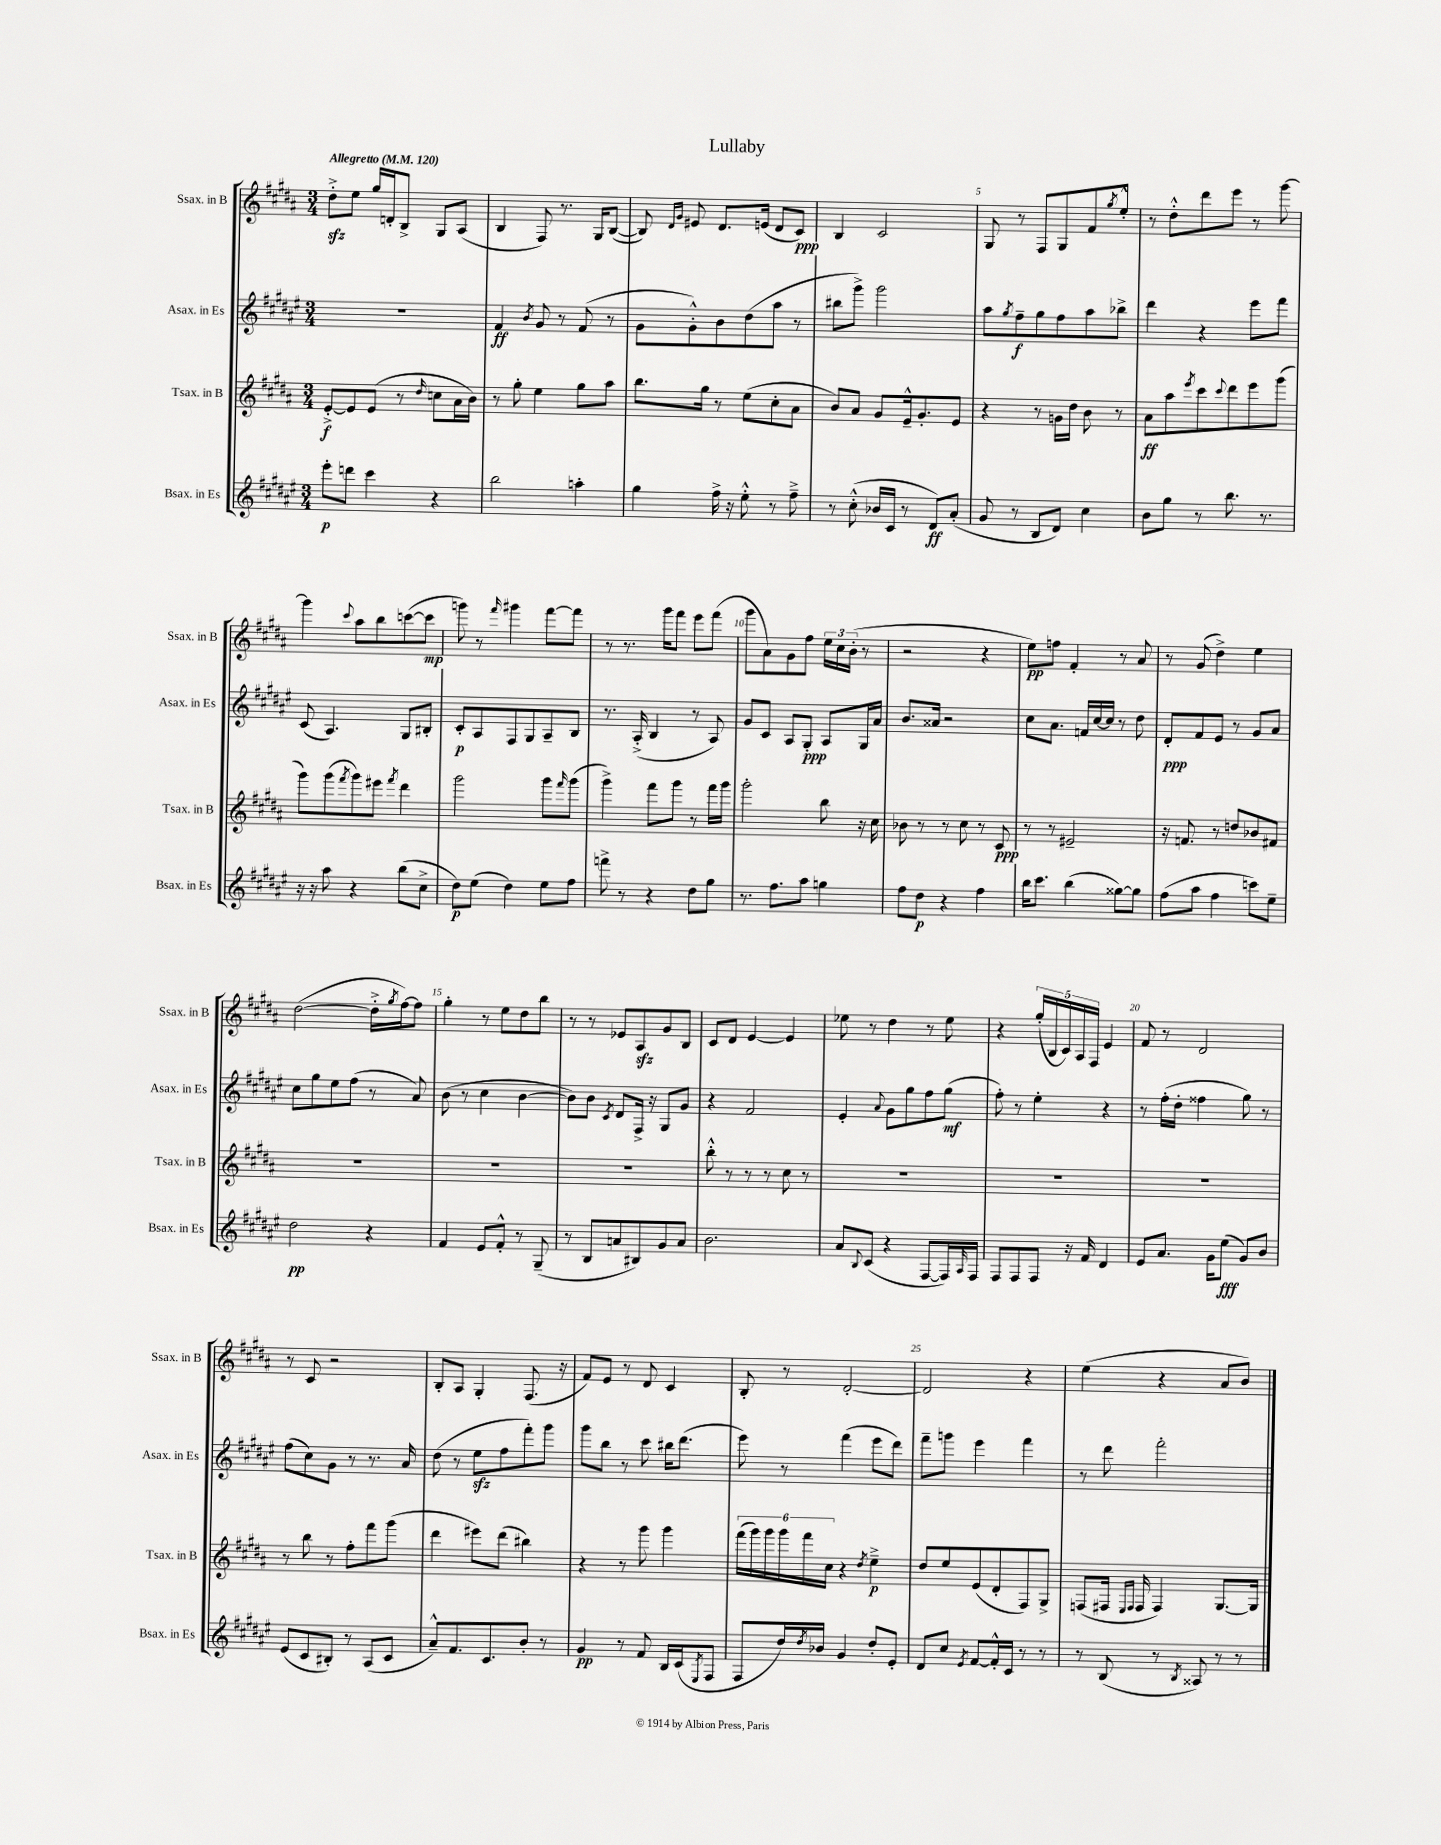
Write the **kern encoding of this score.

**kern	**dynam	**kern	**dynam	**kern	**dynam	**kern	**dynam
*part4	*part4	*part3	*part3	*part2	*part2	*part1	*part1
*staff4	*staff4	*staff3	*staff3	*staff2	*staff2	*staff1	*staff1
*I"Bsax. in Es	*	*I"Tsax. in B	*	*I"Asax. in Es	*	*I"Ssax. in B	*
*I'Bsax. in Es	*	*I'Tsax. in B	*	*I'Asax. in Es	*	*I'Ssax. in B	*
*clefG2	*	*clefG2	*	*clefG2	*	*clefG2	*
*k[f#c#g#d#a#e#]	*	*k[f#c#g#d#a#]	*	*k[f#c#g#d#a#e#]	*	*k[f#c#g#d#a#]	*
*M3/4	*	*M3/4	*	*M3/4	*	*M3/4	*
*MM120	*	*MM120	*	*MM120	*	*MM120	*
=1	=1	=1	=1	=1	=1	=1	=1
!	!	!	!	!	!	!LO:TX:a:B:t=Allegretto	!
8eee#'\L	p	[8e'^/L	f	2.r	.	8dd#zz'^\L	.
8dddn\J	.	8e/]	.	.	.	8ee\J	.
4ccc#\	.	(8e/J	.	.	.	16gg#/LL	.
.	.	.	.	.	.	16dn'/J	.
.	.	8r	.	.	.	8B^/J	.
.	.	16qqdd#/	.	.	.	.	.
4r	.	8ccn\L	.	.	.	8G#/L	.
.	.	16a#\L	.	.	.	(8A#/J	.
.	.	16b\JJ)	.	.	.	.	.
=2	=2	=2	=2	=2	=2	=2	=2
2bb\	.	8r	.	4f#/	ff	4B/	.
.	.	8gg#'\	.	.	.	.	.
.	.	.	.	8qb/	.	.	.
.	.	4ee\	.	8g#/	.	8F#/)	.
.	.	.	.	8r	.	8.r	.
4aan'\	.	8gg#\L	.	(8f#/	.	.	.
.	.	.	.	.	.	16G#/KL	.
.	.	8aa#\J	.	8r	.	([8B/J	.
=3	=3	=3	=3	=3	=3	=3	=3
4gg#\	.	8.bb\L	.	8g#\L	.	8B/])	.
.	.	.	.	.	.	16qqd#/LL	.
.	.	.	.	.	.	16qqg#/JJ	.
.	.	.	.	8g#'^^\)	.	8e#X/	.
.	.	16gg#\Jk	.	.	.	.	.
16ff#^\	.	8r	.	8b\	.	8.d#/L	.
16r	.	.	.	.	.	.	.
8ee#'^^\	.	(8ee\L	.	(8dd#\	.	.	.
.	.	.	.	.	.	(16en/Jk	.
8r	.	8cc#'\	.	8aa#\J	.	8d#/L	.
8ff#~^\	.	8a#\J	.	8r	.	8c#/J)	ppp
=4	=4	=4	=4	=4	=4	=4	=4
8r	.	8b/L)	.	8bb#X\L	.	4B/	.
(8cc#'^^\	.	8a#/J	.	8ggg#^\J)	.	.	.
16b-X/LL	.	8g#/L	.	2ggg#\	.	2c#/	.
16c#/JJ	.	.	.	.	.	.	.
8r	.	16e~^^/k	.	.	.	.	.
.	.	8.g#'/	.	.	.	.	.
8d#/L)	ff	.	.	.	.	.	.
(8a#'/J	.	8e/J	.	.	.	.	.
=5	=5	=5	=5	=5	=5	=5	=5
8g#/	.	4r	.	8aa#\L	.	8G#/	.
.	.	.	.	8qgg#/	.	.	.
8r	.	.	.	8ff#~\	f	8r	.
8B/L	.	8r	.	8gg#\	.	8F#/L	.
8d#/J)	.	16gn\LL	.	8ff#\	.	8G#/	.
.	.	16dd#\JJ	.	.	.	.	.
4cc#\	.	8b\	.	8aa#\	.	8f#/	.
.	.	.	.	.	.	8qgg#/	.
.	.	8r	.	8bb-X^\J	.	8ee'^^/J	.
=6	=6	=6	=6	=6	=6	=6	=6
8b\L	.	8a#\L	ff	4ddd#\	.	8r	.
8gg#\J	.	8aa#\	.	.	.	8dd#'^^\L	.
.	.	8qeee/	.	.	.	.	.
8r	.	8ccc#\	.	4r	.	8ddd#\	.
.	.	8qqccc#/	.	.	.	.	.
8.bb\	.	8ddd#\	.	.	.	8eee\J	.
.	.	8eee\	.	8eee#\L	.	8r	.
8.r	.	.	.	.	.	.	.
.	.	(8ggg#\J	.	8fff#\J	.	[8ggg#\	.
!!LO:LB:g=z
=7	=7	=7	=7	=7	=7	=7	=7
16r	.	8ggg#\L)	.	(8c#/	.	4ggg#\]	.
16r	.	.	.	.	.	.	.
8aa#\	.	(8ggg#\	.	4.A#/)	.	.	.
.	.	8qfff#/	.	.	.	8qqccc#/	.
4r	.	8ggg#\)	.	.	.	8aa#\L	.
.	.	8eee#X\J	.	.	.	8bb\	.
.	.	8qfff#/	.	.	.	.	.
(8bb\L	.	4ddd#\	.	8G#/L	.	([8cccn\	.
8cc#^\J	.	.	.	8B#X'/J	.	8ccc\J]	mp
=8	=8	=8	=8	=8	=8	=8	=8
8dd#\L)	p	2ggg#\	.	8c#'/L	p	8gggn\)	.
(8ee#\J	.	.	.	8A#/	.	8r	.
.	.	.	.	.	.	16qqfff#/	.
4dd#\)	.	.	.	8F#/	.	4ggg#X\	.
.	.	.	.	8G#/	.	.	.
8ee#\L	.	8ggg#\L	.	8A#~/	.	[8fff#\L	.
.	.	16qqfff#/	.	.	.	.	.
8ff#\J	.	(8ggg#\J	.	8B/J	.	8fff#\J]	.
=9	=9	=9	=9	=9	=9	=9	=9
8fffn^\	.	4ggg#^\)	.	8.r	.	8r	.
8r	.	.	.	.	.	8.r	.
.	.	.	.	(16A#'^/	.	.	.
4r	.	8fff#\L	.	4B/	.	.	.
.	.	.	.	.	.	16ggg#\KL	.
.	.	8ggg#\J	.	.	.	8fff#\J	.
8dd#\L	.	8r	.	8r	.	8eee\L	.
8gg#\J	.	16fff#\LL	.	8A#/)	.	(8fff#\J	.
.	.	16ggg#\JJ	.	.	.	.	.
=10	=10	=10	=10	=10	=10	=10	=10
8.r	.	2ggg#'\	.	8g#/L	.	8ggg#\L	.
.	.	.	.	8c#/J	.	8a#\)	.
8.ff#\L	.	.	.	.	.	.	.
.	.	.	.	8A#/L	.	8g#\	.
8aa#\J	.	.	.	8G#'/J	ppp	8ff#\J	.
4ggn\	.	8bb\	.	8A#/L	.	24ee\LL	.
.	.	.	.	.	.	24cc#\	.
.	.	.	.	.	.	(24b'\JJ	.
.	.	16r	.	16G#/L	.	8r	.
.	.	16cc#\	.	16a#/JJ	.	.	.
=11	=11	=11	=11	=11	=11	=11	=11
8ff#\L	.	8b-X\	.	8.b/L	.	2r	.
8dd#\J	p	8r	.	.	.	.	.
.	.	.	.	16a##X/Jk	.	.	.
4r	.	8r	.	2r	.	.	.
.	.	8cc#\	.	.	.	.	.
4ff#\	.	8r	.	.	.	4r	.
.	.	8c#/	ppp	.	.	.	.
=12	=12	=12	=12	=12	=12	=12	=12
16bb\KL	.	8r	.	8cc#\L	.	8ee\L)	pp
8.ccc#\J	.	.	.	.	.	.	.
.	.	8r	.	8.a#\J	.	8ffn\J	.
(4bb\	.	2e#X~/	.	.	.	4f#'/	.
.	.	.	.	16fn/LL	.	.	.
.	.	.	.	[16cc#/	.	.	.
.	.	.	.	16cc#/JJ]	.	.	.
[8gg##X\L)	.	.	.	8r	.	8r	.
8gg##\J]	.	.	.	8dd#\	.	8a#/	.
=13	=13	=13	=13	=13	=13	=13	=13
(8ff#\L	.	16r	.	8d#'/L	ppp	8r	.
.	.	8.fn/	.	.	.	.	.
8aa#\J	.	.	.	8f#/	.	(8g#/	.
4ff#\	.	8r	.	8e#/J	.	4dd#^\)	.
.	.	8ddn/L	.	8r	.	.	.
8cccn\L)	.	8b-X/	.	8g#/L	.	4ee\	.
8ee#~\J	.	8f#X/J	.	8a#/J	.	.	.
!!LO:LB:g=z
=14	=14	=14	=14	=14	=14	=14	=14
2dd#\	pp	2.r	.	8cc#\L	.	([2dd#\	.
.	.	.	.	8gg#\	.	.	.
.	.	.	.	8ee#\	.	.	.
.	.	.	.	(8ff#\J	.	.	.
4r	.	.	.	8r	.	16dd#'^\LL]	.
.	.	.	.	.	.	8qgg#/	.
.	.	.	.	.	.	[16ff#\J)	.
.	.	.	.	8a#/)	.	8ff#\J]	.
=15	=15	=15	=15	=15	=15	=15	=15
4f#/	.	2.r	.	(8b\	.	4gg#'\	.
.	.	.	.	8r	.	.	.
8e#/L	.	.	.	4cc#\	.	8r	.
8f#'^^/J	.	.	.	.	.	8ee\L	.
8r	.	.	.	[4b\	.	8dd#\	.
(8G#~/	.	.	.	.	.	8bb\J	.
=16	=16	=16	=16	=16	=16	=16	=16
8r	.	2.r	.	8b\L])	.	8r	.
8B/L	.	.	.	8b\J	.	8r	.
.	.	.	.	8qc#/	.	.	.
8an/	.	.	.	8d#/L	.	8e-X/L	.
8B#X/)	.	.	.	16F#^/Jk	.	8A#zz/	.
.	.	.	.	16r	.	.	.
8g#/	.	.	.	8G#/L	.	8g#/	.
8a/J	.	.	.	8g#/J	.	8B/J	.
=17	=17	=17	=17	=17	=17	=17	=17
2.b\	.	8bb'^^\	.	4r	.	8c#/L	.
.	.	8r	.	.	.	8d#/J	.
.	.	8r	.	2f#/	.	[4e/	.
.	.	8r	.	.	.	.	.
.	.	8cc#\	.	.	.	4e/]	.
.	.	8r	.	.	.	.	.
=18	=18	=18	=18	=18	=18	=18	=18
8a#/L	.	2.r	.	4e#'/	.	8ee-X\	.
8qqB/	.	.	.	.	.	.	.
(8c#/J	.	.	.	.	.	8r	.
.	.	.	.	8qqa#/	.	.	.
4r	.	.	.	8g#\L	.	4dd#\	.
.	.	.	.	8gg#\	.	.	.
[8F#/L	.	.	.	8ff#\	.	8r	.
16F#/L])	.	.	.	(8gg#\J	mf	8ee-\	.
16qqA#/	.	.	.	.	.	.	.
16F#/JJ	.	.	.	.	.	.	.
=19	=19	=19	=19	=19	=19	=19	=19
8F#/L	.	2.r	.	8ff#'\)	.	4r	.
8F#/	.	.	.	8r	.	.	.
8F#/J	.	.	.	4ee#'\	.	(20gg#'/LL	.
.	.	.	.	.	.	20B/	.
.	.	.	.	.	.	20c#/)	.
16r	.	.	.	.	.	.	.
.	.	.	.	.	.	20A#/	.
16f#/	.	.	.	.	.	.	.
.	.	.	.	.	.	20F#/JJ	.
4d#/	.	.	.	4r	.	4e/	.
=20	=20	=20	=20	=20	=20	=20	=20
8e#/L	.	2.r	.	8r	.	8f#/	.
8.a#/J	.	.	.	(16ff#'\LL	.	8r	.
.	.	.	.	16dd#'\JJ	.	.	.
.	.	.	.	4ff##X\	.	2d#/	.
16g#\KL	.	.	.	.	.	.	.
(8ee#\J	fff	.	.	.	.	.	.
8g#/L)	.	.	.	8gg#\)	.	.	.
8b/J	.	.	.	8r	.	.	.
!!LO:LB:g=z
=21	=21	=21	=21	=21	=21	=21	=21
(8e#/L	.	8r	.	(8ff#\L	.	8r	.
8c#/	.	8bb\	.	8cc#\)	.	8c#/	.
8B#X'/J)	.	8r	.	8g#\J	.	2r	.
8r	.	8ff#'\L	.	8r	.	.	.
(8A#/L	.	8fff#\	.	8.r	.	.	.
8c#/J	.	(8ggg#\J	.	.	.	.	.
.	.	.	.	16a#/	.	.	.
=22	=22	=22	=22	=22	=22	=22	=22
8a#~^^/L)	.	4ddd#\	.	(8dd#\	.	8B'/L	.
8.f#/	.	.	.	8r	.	8A#/J	.
.	.	8eee#X\L)	.	8ee#zz\L	.	4G#'/	.
8.c#/	.	.	.	.	.	.	.
.	.	(8ddd#\J	.	8ff#\	.	.	.
8b'/J	.	4bb#X\)	.	8fff#'\)	.	(8.F#/	.
8r	.	.	.	8ggg#\J	.	.	.
.	.	.	.	.	.	16r	.
=23	=23	=23	=23	=23	=23	=23	=23
4g#/	pp	4r	.	8ggg#\L	.	8f#/L)	.
.	.	.	.	8bb\J	.	8e/J	.
8r	.	8r	.	8r	.	8r	.
8f#/	.	8ggg#\	.	8ccc#\	.	8d#/	.
16B/LL	.	4ggg#\	.	16bb#X\KL	.	4c#/	.
(16c#/J	.	.	.	(8.ddd#\J	.	.	.
8qE#/	.	.	.	.	.	.	.
8F#/J	.	.	.	.	.	.	.
=24	=24	=24	=24	=24	=24	=24	=24
8F#/L	.	(24fff#\LL	.	8eee#\)	.	8B'/	.
.	.	24ggg#\)	.	.	.	.	.
.	.	24ggg#\	.	.	.	.	.
16dd#/L)	.	24ggg#\	.	8r	.	8r	.
.	.	24fff#\	.	.	.	.	.
8qdd#/	.	.	.	.	.	.	.
16b-X/JJ	.	.	.	.	.	.	.
.	.	24cc#\JJ	.	.	.	.	.
4g#/	.	4r	.	(4fff#\	.	[2d#'/	.
.	.	8qdd#/	.	.	.	.	.
8dd#'/L	.	4ee~^\	p	8eee#\L	.	.	.
8e#'/J	.	.	.	8ddd#\J)	.	.	.
=25	=25	=25	=25	=25	=25	=25	=25
8d#/L	.	8dd#/L	.	8fff#~\L	.	2d#/]	.
8cc#/J	.	8ee/	.	8gggn\J	.	.	.
8qe#/	.	.	.	.	.	.	.
[8f#/L	.	(8e/	.	4eee#\	.	.	.
16f#'^^/L]	.	8d#'/	.	.	.	.	.
16c#/JJ	.	.	.	.	.	.	.
8r	.	8F#/)	.	4fff#\	.	4r	.
8r	.	8G#^/J	.	.	.	.	.
=26	=26	=26	=26	=26	=26	=26	=26
8r	.	(8Fn/L	.	8r	.	(4ee\	.
(8B/	.	16F#X/Jk	.	8ddd#\	.	.	.
.	.	16qqE/LL	.	.	.	.	.
.	.	16qqF#/JJ	.	.	.	.	.
.	.	16F#/	.	.	.	.	.
8r	.	4F#/)	.	2fff#'\	.	4r	.
8qB/	.	.	.	.	.	.	.
8A##X/)	.	.	.	.	.	.	.
8r	.	[8.G#/L	.	.	.	8a#/L	.
8r	.	.	.	.	.	8b/J)	.
.	.	16G#/Jk]	.	.	.	.	.
==	==	==	==	==	==	==	==
*-	*-	*-	*-	*-	*-	*-	*-
